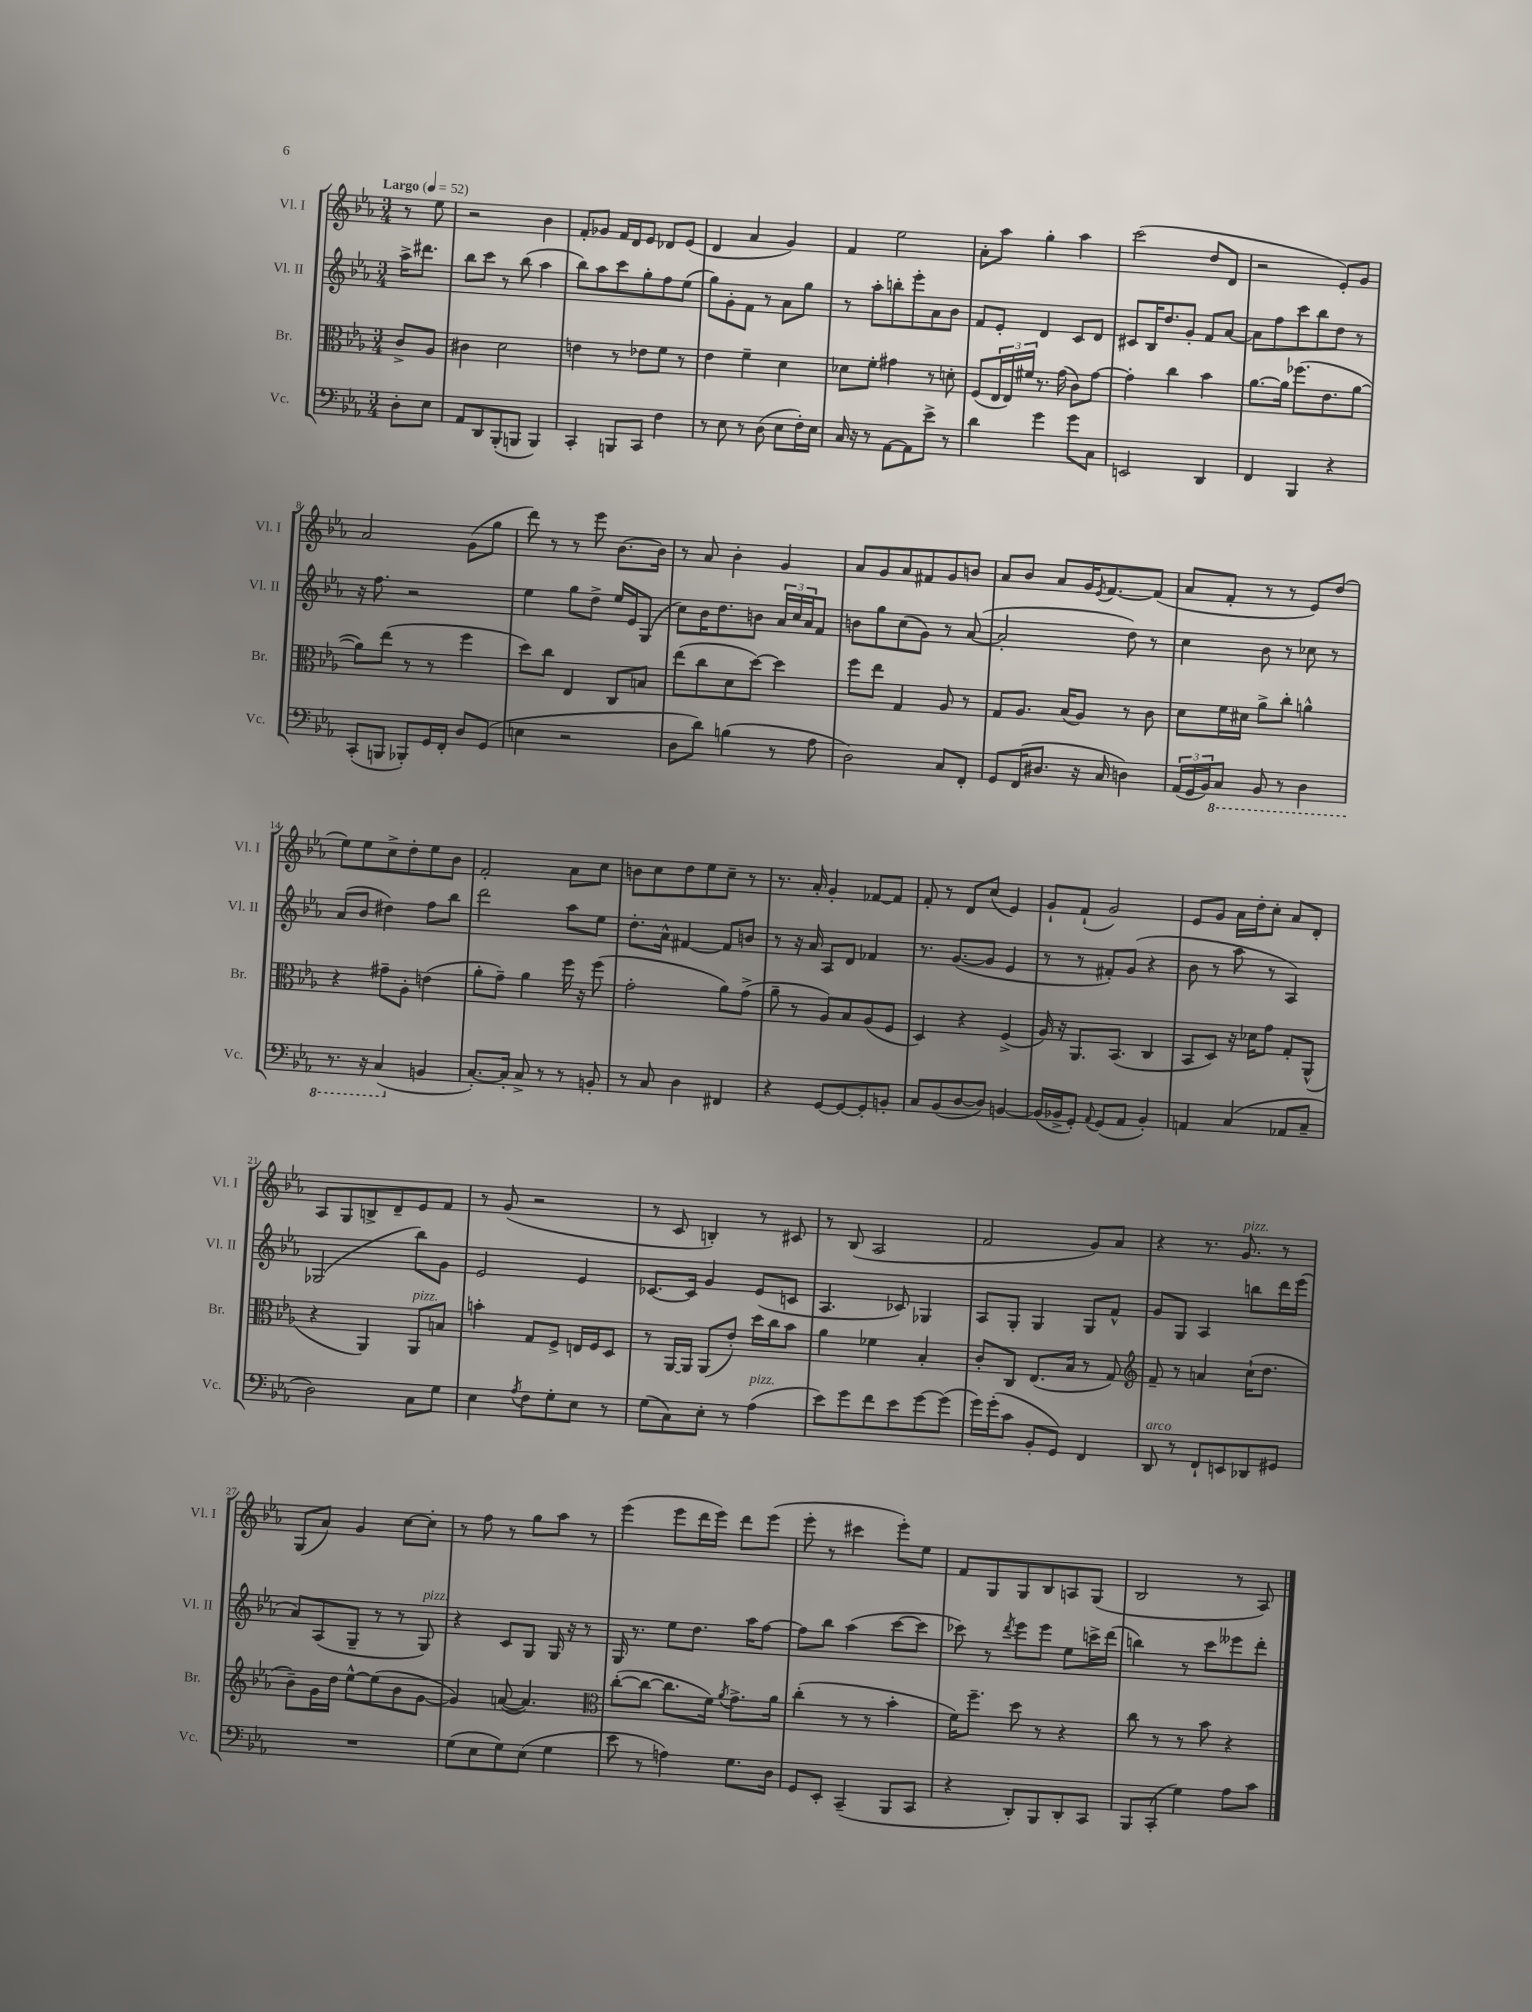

**kern	**kern	**kern	**kern
*staff4	*staff3	*staff2	*staff1
*clefF4	*clefC3	*clefG2	*clefG2
*k[b-e-a-]	*k[b-e-a-]	*k[b-e-a-]	*k[b-e-a-]
*M3/4	*M3/4	*M3/4	*M3/4
*MM52	*MM52	*MM52	*MM52
8D'\L	8c^/L	16aa-^\LK	8r
.	.	8.ddd#\J	.
8E-\J	8A-/J	.	8ee-\
=	=	=	=
8AA-/L	4c#\	8bb-\L	2r
8DD/	.	8ccc\J	.
(8BBB-'/	2d\	8r	.
8BBB/J	.	(8bb-\	.
4BBB/)	.	4aa-\	4b-\
=	=	=	=
4CC'/	4e\	8bb-\L)	8f'/L
.	.	8aa-\	8g-/J
8BBB/L	8r	8ccc\	16f/LL
.	.	.	16d/J
8CC/J	8e-\L	8gg'\	8e-/J
4F\	8f\J	8ff\	8d-/L
.	8r	(8ee-\J	(8e-/J
=	=	=	=
8r	4e-\	8gg\L)	4d/
8E-\	.	8g'\	.
8r	4f~\	8f\J	4a-/
(8D\	.	8r	.
8E-\L	4d\	8a-\L	4g/)
16F'\L)	.	8gg\J	.
16E-\JJ	.	.	.
=	=	=	=
16C/	8d-\L	8r	4f/
16r	.	.	.
8r	8f'\J	8aa-'\L	.
[8AA-\L	4g#\	8bb'\	2ee-\
8AA-\]	.	8eee-'\	.
8e-^\J	8r	8a-\	.
8r	8d'\	8b-\J	.
=	=	=	=
4d\	(8F/L	8f/L	8a-'\L
.	24E-/L	8e-'/J	8aa-\J
.	24E-/)	.	.
.	24f#/JJ	.	.
4g\	8.r	4d/	4gg'\
.	(16g\	.	.
8g\L	8c\L)	8c/L	4aa-\
8C\J	[8g\J	8d/J	.
=	=	=	=
2EE/	4g'\]	8c#/L	(2ccc\
.	.	16B-/K	.
.	.	8.dd/	.
.	4cc\	.	.
.	.	8g'/J	.
4DD/	4b-\	8f/L	8dd/L
.	.	[8a-/J	8d/J
=	=	=	=
4FF/	[8.a-\L	8a-\]L	2r
.	.	8ff\	.
.	16a-\]Jk	.	.
4BBB-/	(8.ff-\L	8ccc\	.
.	.	8bb-\	.
.	8.e-\	.	.
4r	.	8dd\J	8e-'/L)
.	[8a-\J	8r	8g/J
=	=	=	=
(8CC'/L	8a-\]L)	16r	2a-/
.	.	8.ff\	.
8BBB/J	(8ee-\J	.	.
8BBB-'/L)	8r	2r	.
16GG/L	8r	.	.
16FF'/JJ	.	.	.
8D/L	4ff\	.	(8g\L
(8GG/J	.	.	8gg\J
=	=	=	=
4E\	8dd\L)	4ee-\	8ddd\)
.	8cc\J	.	8r
2r	4E-/	8gg\L	8r
.	.	8dd^\J	8eee-\
.	8C/L	16ee-/LL	[8.b-\L
.	.	16e-/J	.
.	8B/J	(8G/J	.
.	.	.	16b-\]Jk
=	=	=	=
8D\L	(8ee-\L	8cc\L)	8r
8d\J)	8cc\	16b-\K	8a-/
.	.	8.dd\	.
(4B\	8d\	.	4b-'\
.	[8dd\J)	8b\J	.
8r	4dd\]	24a-/LL	4g/
.	.	24cc/	.
.	.	24a-/J	.
8A-\	.	8f/J	.
=	=	=	=
2D\)	8ff\L	8b\L	8a-/L
.	8ee-\J	8gg\	8g/
.	4G/	(8cc\	8a-/
.	.	8g\J)	8f#/
8C/L	8A-/	8r	8g/
8FF'/J	8r	([8a-/	8b/J
=	=	=	=
8GG/L	8G/L	2a-'/]	8a-/L
(16FF/K	8.A-/J	.	8b-/J
8.D#/J	.	.	.
.	.	.	8a-/L
.	(16B-/LK	.	.
16r	8A-/J)	.	16g/K
.	.	.	8qe-/
16C/	.	.	[8.f/
4D\)	8r	8dd\)	.
.	8c\	8r	(8f/]J
=	=	=	=
(24AA-/LL	8d\L	4cc\	8a-/L
24GG/	.	.	.
24BB-/J)	.	.	.
8CC/J	16f\L	.	8f'/J
.	16d#\JJ	.	.
8BBB-/	8a-^\L	8b-\	8r
8r	8cc'\J	8r	8r
4DD\	4a^^\	8cc-\	8e-/L)
.	.	8r	(8dd/J
=	=	=	=
8.r	4r	(8a-/L	8ee-\L)
.	.	8b-/J	8ee-\
16r	.	.	.
(4CC/	8g#~\L	4dd#\)	8cc^\
.	8A-'\J	.	8dd'\
4BB/	(4e\	8ff\L	8ee-\
.	.	8bb-\J	8b-\J
=	=	=	=
[8.C'/L)	8a-'\L	2ddd\	2f'/
.	8g~\J)	.	.
16C'/]Jk	.	.	.
8C^/	4a-\	.	.
8r	.	.	.
8r	16ff\	8aa-\L	8a-\L
.	16r	.	.
8BB'/	(8ff\	8ee-\J	8cc\J
=	=	=	=
8r	2g'\	8.dd'\L	8b\L
8C/	.	.	8cc\
.	.	16a-^^\Jk	.
4D\	.	[4f#/	8dd\
.	.	.	8ee-\
4FF#/	8a-\L)	8f#/]L	8cc~\J
.	(8g^\J	8b/J	8r
=	=	=	=
4r	8a-~\	8r	8.r
.	8r	16r	.
.	.	16a-/	16a-'/
[8GG/L	8A-/L)	8A-/L	4g'/
8GG/_	8B-/	8d/J	.
8GG'/]	(8A-/	4f-/	[8f-/L
8BB'/J	8F/J	.	8f-/]J
=	=	=	=
8C/L	4D/)	8.r	8f'/
(8BB-/	.	.	8r
.	.	([8.g/L	.
[8D/	4r	.	8d/L
8D/]J)	.	8g/]J	(8cc/J
[4BB/	(4F^/	4e-/	4e-/)
=	=	=	=
(16BB/]LL	16A-/)	8r	8g`/L
16BB-^/J	16r	.	.
8GG'/J)	8.AA-/L	8r	(8f`/J
8qqAA-/	.	.	.
(8GG/L	.	8f#'/L)	2g/)
.	(8.BB-/J	.	.
8AA-/J	.	(8g/J	.
4BB-'/)	4C/	4r	.
=	=	=	=
4AA/	8BB-/L	8b-\	8e-/L
.	8D/J)	8r	8g/J
(4C/	16r	8aa-\	16a-\LL
.	16d-\LK	.	16dd'\J
.	8g\J	8r	8cc'\J
8AA-/L	8G'/L	4A-/)	8a-/L
8C~/J	(8AA-^^/J	.	8d'/J
=	=	=	=
2D\)	4r	(2G-/	8A-/L
.	.	.	8G/
.	4AA-/)	.	8B^/
.	.	.	8d~/
8C\L	8AA-/L	8bb-\L)	8e-/
8G\J	8B/J	8g\J	8f/J
=	=	=	=
4E-\	4b'\	2e-/	8r
.	.	.	(8g/
8qA-/	.	.	.
8F\L	8G/L	.	2r
8G'\	8F^/J	.	.
8E-\J	16E/LL	4e-/	.
.	16F/J	.	.
8r	8D/J	.	.
=	=	=	=
(8G\L	8r	[8.c-/L	8r
8C\)	[16AA-/LL	.	8c/
.	16AA-/]JJ	16c-/]Jk	.
8E-'\J	(8AA-/L	4g/	4B'/)
8r	8e-'/J)	.	.
(4A-\	16dd\LL	(8e-/L	8r
.	16cc\J	.	.
.	8b-\J	8c/J	8c#/
=	=	=	=
8e-\L)	4a-\	4.A-/	8r
8g\	.	.	(8B-/
8f\	4f-\	.	2A-/
8e-\	.	8c-/)	.
[8g\	4B-'/	4G-/	.
(8g\]J	.	.	.
=	=	=	=
16g\LL)	8c'/L	8A-/L	2f/
(16g'\J	.	.	.
8c\J	8C/J	8G'/J	.
8BB-'/L	(8.E-/L	4G/	.
8GG/J)	.	.	.
.	16B-/Jk	.	.
4FF/	8r	8G/L	8g/L)
.	8G/)	8f^^/J	8a-/J
=	=	=	=
*	*clefG2	*	*
8DD/	8f~/	8g/L	4r
8r	8r	8G/J	.
8FF`/L	4a/	4A-/	8.r
8EE/	.	.	.
.	.	.	8.g/
8DD-/	(16cc`\LK	8bb\L	.
.	8.dd\J	.	.
8GG#/J	.	16ddd\L	8r
.	.	(16eee-\JJ	.
=	=	=	=
2.r	8b-~\L)	8a-/L)	(8G/L
.	16g\L	(8A-/	8a-/J)
.	16dd\JJ	.	.
.	[8ee-^^\L	8G~/J	4g/
.	(8ee-\]	8r	.
.	8b-\	8r	[8cc\L
.	[8g\J	8G/)	8cc'\]J
=	=	=	=
(8G\L	4g/])	4r	8r
8E-\	.	.	8ff\
8G\)	([8a/	8c/L	8r
(8E-\J	4.a/])	8G/J	8gg\L
4G\	.	16G/	8aa-\J
.	.	16r	.
.	.	8r	8r
=	=	=	=
*	*clefC3	*	*
8e-\	([8cc'\L	16G/	(4eee-\
.	.	8.r	.
8r	8cc\_J	.	.
4A\)	8.cc\]L	8ee-\L	8eee-\L
.	.	8.dd\J	16ddd\L
.	16f\Jk)	.	16eee-\JJ)
.	8qa-/	.	.
8.G\L	8.g^\L	.	8ddd\L
.	.	16aa-\LK	.
.	.	[8ff\J	(8eee-\J
16D\Jk	16a-\Jk	.	.
=	=	=	=
8GG/L	(4cc'\	8ff\]L	8eee-'\
8EE-'/J	.	8bb-\J	8r
(4CC~/	8r	(4aa-\	4ccc#\
.	8r	.	.
8BBB-/L	4b-'\	[8ccc\L	8eee-'\L)
8CC/J	.	8ccc\]J	8ee-\J
=	=	=	=
4r	16f\LK)	8ccc-\)	8f/L
.	8.ff~\J	.	.
.	.	8r	8G/
.	.	8qddd/	.
8DD'/L)	8dd\	8eee-\L	8G/
8BBB-/	8r	8eee-\J	8B-/
8DD'/	4r	8ee-\L	8A/
8CC/J	.	16ccc^\L	(8G/J
.	.	(16ddd\JJ	.
=	=	=	=
8BBB-/L	8cc\	4bb\)	2B-/
(8CC'/J	8r	.	.
4G\)	8r	8r	.
.	8b-\	8ccc\L	.
8A-\L	4r	8eee--\	8r
8c\J	.	8ddd'\J	8A-/)
==	==	==	==
*-	*-	*-	*-
